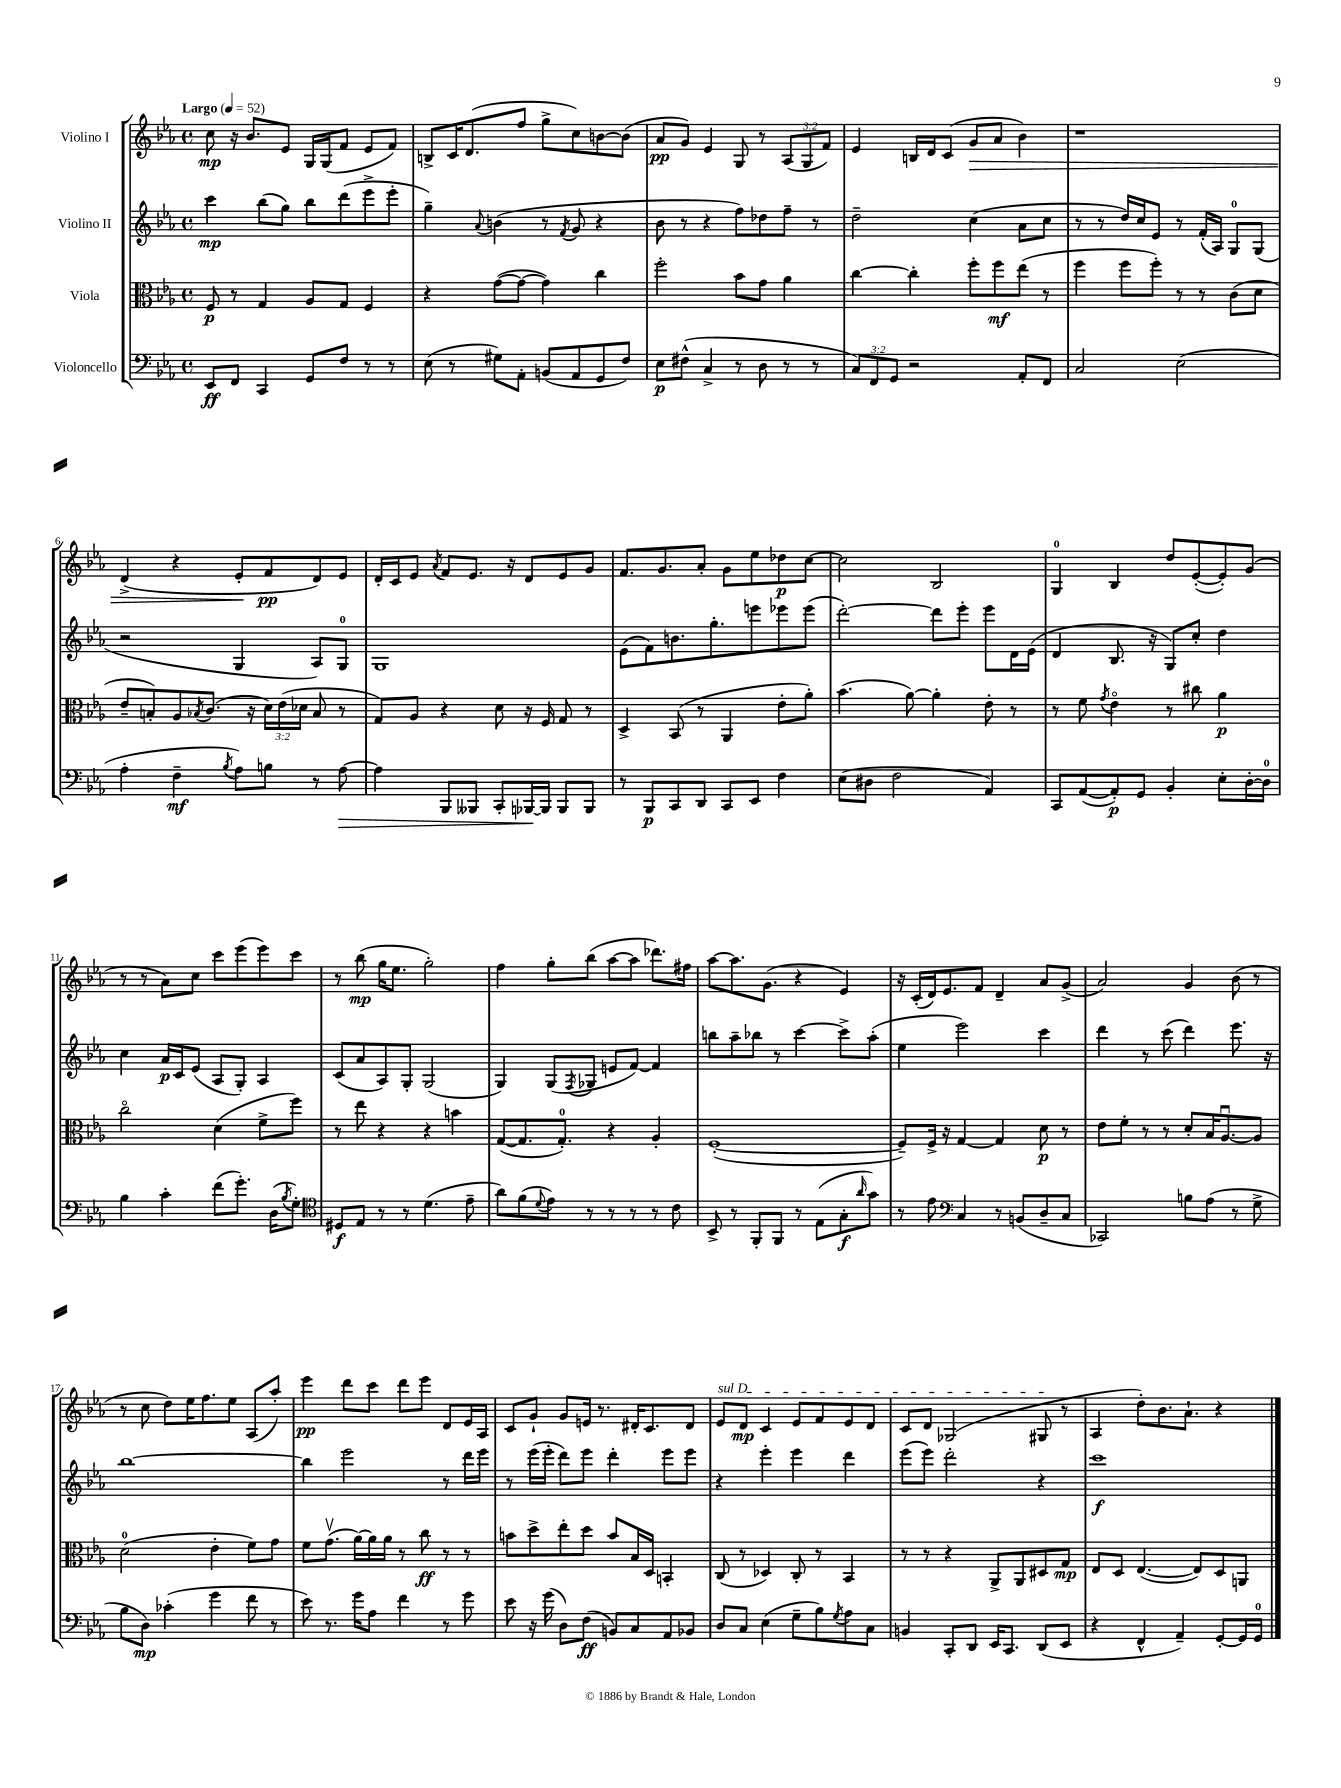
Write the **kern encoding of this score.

**kern	**dynam	**kern	**dynam	**kern	**dynam	**kern	**dynam
*part4	*part4	*part3	*part3	*part2	*part2	*part1	*part1
*staff4	*staff4	*staff3	*staff3	*staff2	*staff2	*staff1	*staff1
*I"Violoncello	*	*I"Viola	*	*I"Violino II	*	*I"Violino I	*
*clefF4	*	*clefC3	*	*clefG2	*	*clefG2	*
*k[b-e-a-]	*	*k[b-e-a-]	*	*k[b-e-a-]	*	*k[b-e-a-]	*
*M4/4	*	*M4/4	*	*M4/4	*	*M4/4	*
*met(c)	*	*met(c)	*	*met(c)	*	*met(c)	*
*MM52	*	*MM52	*	*MM52	*	*MM52	*
=1	=1	=1	=1	=1	=1	=1	=1
!	!	!	!	!	!	!LO:TX:a:B:t=Largo	!
8EE-/L	ff	8F/	p	4ccc\	mp	8cc\	mp
8FF/J	.	8r	.	.	.	16r	.
.	.	.	.	.	.	8.b-/L	.
4CC/	.	4G/	.	(8bb-\L	.	.	.
.	.	.	.	8gg\J)	.	8e-/J	.
8GG/L	.	8A-/L	.	8bb-\L	.	16G/LL	.
.	.	.	.	.	.	(16G/J	.
8F/J	.	8G/J	.	(8ddd\	.	8f/J	.
8r	.	4F/	.	8eee-^\	.	8e-/L	.
8r	.	.	.	8eee-'\J	.	8f/J)	.
=2	=2	=2	=2	=2	=2	=2	=2
(8E-\	.	4r	.	4gg~\)	.	8Bn^/L	.
8r	.	.	.	.	.	16c/K	.
.	.	.	.	.	.	(8.d/	.
.	.	.	.	8qqa-/	.	.	.
8G#X\L)	.	([8g\L	.	(4bn\	.	.	.
8AA-'\J	.	8g\J_	.	.	.	8ff/J	.
(8BBn/L	.	4g\])	.	8r	.	8gg^\L	.
.	.	.	.	8qf/	.	.	.
8AA-/	.	.	.	8g/	.	8cc\)	.
8GG/	.	4cc\	.	4r	.	[8bn\	.
8F/J)	.	.	.	.	.	(8b\J]	.
=3	=3	=3	=3	=3	=3	=3	=3
8E-\L	p	2ff'\	.	8b-\	.	8a-/L	pp
(8F#X^^\J	.	.	.	8r	.	8g/J)	.
4C^/	.	.	.	4r	.	4e-/	.
8r	.	8b-\L	.	8ff\L)	.	8G/	.
8D\	.	8g\J	.	8dd-X\	.	8r	.
8r	.	4a-\	.	8ff~\J	.	(12A-/L	.
.	.	.	.	.	.	12G/	.
8r	.	.	.	8r	.	.	.
.	.	.	.	.	.	12f/J)	.
=4	=4	=4	=4	=4	=4	=4	=4
12C/L)	.	[4cc\	.	2dd~\	.	4e-/	.
12FF/	.	.	.	.	.	.	.
12GG/J	.	.	.	.	.	.	.
2r	.	4cc'\]	.	.	.	16Bn/LL	.
.	.	.	.	.	.	16d/J	.
.	.	.	.	.	.	(8c/J	.
!	!	!	!	!	!	!	!LO:HP:b
.	.	8ff'\L	.	(4cc\	.	8g/L	>
.	.	8ff\	mf	.	.	8a-/J	.
8AA-'/L	.	(8ee-\J	.	8a-\L	.	4b-\)	.
8FF/J	.	8r	.	8cc\J	.	.	.
=5	=5	=5	=5	=5	=5	=5	=5
2C/	.	4ff\	.	8r	.	1r	.
.	.	.	.	8r	.	.	.
.	.	8ff\L	.	16dd/LL)	.	.	.
.	.	.	.	16cc/J	.	.	.
.	.	8ff'\J)	.	8e-/J	.	.	.
(2E-\	.	8r	.	8r	.	.	.
.	.	8r	.	(16f'/LL	.	.	.
.	.	.	.	16A-/JJ)	.	.	.
.	.	(8c\L	.	8G/L	.	.	.
.	.	8d\J	.	(8G/J	.	.	.
!!LO:LB:g=z
=6	=6	=6	=6	=6	=6	=6	=6
4A-'\	.	8e-~/L	.	2r	.	(4d^/	.
.	.	8Bn'/)	.	.	.	.	.
4F~\	mf	8A-/	.	.	.	4r	.
.	.	8qB-X/	.	.	.	.	.
.	.	(8.c/J	.	.	.	.	.
8qB-/	.	.	.	.	.	.	.
8A-\L)	.	.	.	4G/	.	8e-'/L	.
.	.	16r	.	.	.	.	.
8Bn\J	.	24d\LL)	.	.	.	8f/	] pp
.	.	(24e-\	.	.	.	.	.
.	.	24d-X\JJ	.	.	.	.	.
8r	.	8B-/	.	8A-/L)	.	8d/)	.
!	!LO:HP:b	!	!	!	!	!	!
[8A-\	>	8r	.	8G/J	.	8e-/J	.
=7	=7	=7	=7	=7	=7	=7	=7
4A-\]	.	8G/L)	.	1G	.	16d'/LL	.
.	.	.	.	.	.	16c/J	.
.	.	8A-/J	.	.	.	8e-/J	.
.	.	.	.	.	.	8qa-/	.
8BBB-/L	.	4r	.	.	.	8f/L	.
8BBB--X/J	.	.	.	.	.	8.e-/J	.
8CC'/L	.	8d\	.	.	.	.	.
.	.	.	.	.	.	16r	.
[16BBB-X/L	.	16r	.	.	.	8d/L	.
16BBB-/JJ]	]	16F/	.	.	.	.	.
8BBB-/L	.	8G/	.	.	.	8e-/	.
8BBB-/J	.	8r	.	.	.	8g/J	.
=8	=8	=8	=8	=8	=8	=8	=8
8r	.	4D^/	.	(8e-\L	.	8.f/L	.
8BBB-/L	p	.	.	8f\)	.	.	.
.	.	.	.	.	.	8.g/	.
8CC/	.	(8BB-/	.	8.bn\	.	.	.
8DD/J	.	8r	.	.	.	8a-'/J	.
.	.	.	.	8.gg'\	.	.	.
8CC/L	.	4AA-/	.	.	.	8g\L	.
8EE-/J	.	.	.	8eeen\	.	8ee-\	.
4F\	.	8e-'\L	.	8eee-X\	.	8dd-X\	p
.	.	8a-'\J)	.	(8eee-\J	.	[8cc\J	.
=9	=9	=9	=9	=9	=9	=9	=9
(8E-\L	.	(4.b-\	.	[2ddd'\)	.	2cc\]	.
8D#X\J	.	.	.	.	.	.	.
2F\	.	.	.	.	.	.	.
.	.	[8a-\)	.	.	.	.	.
.	.	4a-'\]	.	8ddd\L]	.	2B-/	.
.	.	.	.	8eee-'\J	.	.	.
4AA-/)	.	8e-'\	.	8eee-\L	.	.	.
.	.	8r	.	16d\L	.	.	.
.	.	.	.	(16e-\JJ	.	.	.
=10	=10	=10	=10	=10	=10	=10	=10
8CC/L	.	8r	.	4d/	.	4G/	.
([8AA-/	.	8f\	.	.	.	.	.
.	.	8qg/	.	.	.	.	.
8AA-'/])	p	4e-\	.	8.B-/	.	4B-/	.
8GG/J	.	.	.	.	.	.	.
.	.	.	.	16r	.	.	.
4BB-'/	.	8r	.	8G/L)	.	8dd/L	.
.	.	8cc#X\	.	8cc'/J	.	([8e-'/	.
8E-'\L	.	4a-\	p	4dd\	.	8e-'/])	.
[16D'\L	.	.	.	.	.	(8g/J	.
16D\JJ]	.	.	.	.	.	.	.
!!LO:LB:g=z
=11	=11	=11	=11	=11	=11	=11	=11
4B-\	.	2cc\	.	4cc\	.	8r	.
.	.	.	.	.	.	8r	.
4c'\	.	.	.	16a-/LL	p	8a-\L)	.
.	.	.	.	16c/J	.	.	.
.	.	.	.	(8e-/J	.	8cc\J	.
(8f\L	.	(4d\	.	8A-/L	.	8ccc\L	.
8.g'\J)	.	.	.	8G'/J)	.	(8eee-\	.
.	.	8f^\L	.	4A-/	.	8eee-\)	.
(16D\KL	.	.	.	.	.	.	.
8qB-/	.	.	.	.	.	.	.
8G'\J)	.	8ff\J)	.	.	.	8ccc\J	.
=12	=12	=12	=12	=12	=12	=12	=12
*clefC4	*	*	*	*	*	*	*
8D#X/L	f	8r	.	(8c/L	.	8r	.
8E-/J	.	8ee-\	.	8a-/	.	(8bb-\	mp
8r	.	4r	.	8A-/)	.	16gg\KL	.
.	.	.	.	.	.	8.ee-\J	.
8r	.	.	.	8G'/J	.	.	.
(4.d\	.	4r	.	(2G/	.	2gg'\)	.
.	.	4bn\	.	.	.	.	.
8e-~\	.	.	.	.	.	.	.
=13	=13	=13	=13	=13	=13	=13	=13
8a-\L)	.	([8G/L	.	4G/)	.	4ff\	.
(8f\	.	8.G/]	.	.	.	.	.
8qqd/	.	.	.	.	.	.	.
8e-\J)	.	.	.	(8G/L	.	8gg'\L	.
.	.	8.G'/J)	.	.	.	.	.
.	.	.	.	8qF/	.	.	.
8r	.	.	.	8G-X/J	.	(8bb-\J	.
8r	.	4r	.	8en/L	.	[8aa-\L	.
8r	.	.	.	[8f/J)	.	8aa-\J]	.
8r	.	4A-'/	.	4f/]	.	8.ddd-X\L)	.
8c\	.	.	.	.	.	.	.
.	.	.	.	.	.	16ff#X\Jk	.
=14	=14	=14	=14	=14	=14	=14	=14
8BB-^/	.	([1F'	.	8bbn\L	.	[8aa-\L	.
8r	.	.	.	8aa-~\	.	8.aa-\]	.
8FF'/L	.	.	.	8bb-X\J	.	.	.
.	.	.	.	.	.	(8.g\J	.
8FF/J	.	.	.	8r	.	.	.
8r	.	.	.	[4ccc\	.	4r	.
(8E-\L	.	.	.	.	.	.	.
8G'\	f	.	.	8ccc^\L]	.	4e-/)	.
16qqa-/	.	.	.	.	.	.	.
8g\J)	.	.	.	(8aa-'\J	.	.	.
=15	=15	=15	=15	=15	=15	=15	=15
8r	.	8F~/L])	.	4ee-\	.	16r	.
.	.	.	.	.	.	(16c'/LL	.
8e-\	.	16F^/Jk	.	.	.	16d/J)	.
.	.	16r	.	.	.	8.e-/	.
*clefF4	*	*	*	*	*	*	*
4C/	.	[4G/	.	2eee-\)	.	.	.
.	.	.	.	.	.	8f/J	.
8r	.	4G/]	.	.	.	4d~/	.
(8BBn/L	.	.	.	.	.	.	.
8D~/	.	8d\	p	4ccc\	.	8a-/L	.
8C/J	.	8r	.	.	.	(8g^/J	.
=16	=16	=16	=16	=16	=16	=16	=16
2CC-X/)	.	8e-\L	.	4ddd\	.	2a-/)	.
.	.	8f'\J	.	.	.	.	.
.	.	8r	.	8r	.	.	.
.	.	8r	.	(8ccc\	.	.	.
8Bn\L	.	8d'/L	.	4ddd\)	.	4g/	.
(8A-\J	.	16B-/K	.	.	.	.	.
.	.	[8.A-u/	.	.	.	.	.
8r	.	.	.	8.eee-\	.	(8b-\	.
8G^\	.	8A-/J]	.	.	.	8r	.
.	.	.	.	16r	.	.	.
!!LO:LB:g=z
=17	=17	=17	=17	=17	=17	=17	=17
8B-\L	.	(2d\	.	[1bb-	.	8r	.
8D\J)	mp	.	.	.	.	8cc\	.
(4c-X'\	.	.	.	.	.	8dd\L)	.
.	.	.	.	.	.	16ee-\K	.
.	.	.	.	.	.	8.ff\	.
4g\	.	4e-'\	.	.	.	.	.
.	.	.	.	.	.	8ee-\J	.
8f\	.	8f\L)	.	.	.	(8A-/L	.
8r	.	8g\J	.	.	.	8aa-'/J)	.
=18	=18	=18	=18	=18	=18	=18	=18
8e-\)	.	8f\L	.	4bb-\]	.	4eee-\	pp
8.r	.	(8.gv\J	.	.	.	.	.
.	.	.	.	2eee-\	.	8ddd\L	.
16g\KL	.	[16a-\LL)	.	.	.	.	.
8A-\J	.	16a-\]	.	.	.	8ccc\J	.
.	.	16a-\JJ	.	.	.	.	.
4f\	.	8r	.	.	.	8ddd\L	.
.	.	8cc\	ff	.	.	8eee-\J	.
8r	.	8r	.	8r	.	8d/L	.
8g\	.	8r	.	16ddd\LL	.	16e-/L	.
.	.	.	.	16eee-\JJ	.	16A-/JJ	.
=19	=19	=19	=19	=19	=19	=19	=19
8e-\	.	8bn\L	.	8r	.	8c/L	.
16r	.	8dd^\	.	(16eee-\LL	.	8g`/J	.
(16g\	.	.	.	16eee-'\JJ	.	.	.
8D\L)	.	8ee-'\	.	8ddd\L)	.	8g/L	.
(8F\J	ff	8dd\J	.	8eee-\J	.	16en/Jk	.
.	.	.	.	.	.	8.r	.
8BBn/L)	.	8b/L	.	4ddd'\	.	.	.
8C/	.	16B-/L	.	.	.	16d#X'/KL	.
.	.	16D/JJ	.	.	.	8.c/	.
8AA-/	.	4BBn'/	.	8eee-\L	.	.	.
8BB-X/J	.	.	.	8eee-\J	.	8d#/J	.
=20	=20	=20	=20	=20	=20	=20	=20
!	!	!	!	!	!	!LO:TX:a:i:t=sul D	!
8D/L	.	(8C/	.	4r	.	8e-/L	.
8C/J	.	8r	.	.	.	8d/J	mp
(4E-\	.	4D-X/)	.	4eee-'\	.	4c/	.
8G~\L	.	8C'/	.	4eee-\	.	8e-/L	.
8B-\)	.	8r	.	.	.	8f/	.
8qG/	.	.	.	.	.	.	.
8A-\	.	4BB-/	.	4ddd\	.	8e-/	.
8C\J	.	.	.	.	.	8d/J	.
=21	=21	=21	=21	=21	=21	=21	=21
4BBn/	.	8r	.	(8eee-\L	.	8c/L	.
.	.	8r	.	8eee-\J)	.	8d/J	.
8CC'/L	.	4r	.	2ddd'\	.	(2G-X/	.
8DD/J	.	.	.	.	.	.	.
16EE-/KL	.	8AA-^/L	.	.	.	.	.
8.CC/J	.	.	.	.	.	.	.
.	.	8AA-/	.	.	.	.	.
(8DD/L	.	8D#X/	.	4r	.	8G#X/	.
8EE-/J	.	8G/J	mp	.	.	8r	.
=22	=22	=22	=22	=22	=22	=22	=22
4r	.	8E-/L	.	1ccc	f	4A-/	.
.	.	8D/J	.	.	.	.	.
4FF^^/	.	([4.E-/	.	.	.	8dd'\L)	.
.	.	.	.	.	.	8.b-\	.
4AA-~/)	.	.	.	.	.	.	.
.	.	.	.	.	.	8.a-`\J	.
.	.	8E-/L])	.	.	.	.	.
[8GG'/L	.	8D/	.	.	.	4r	.
16GG/L]	.	8AAn/J	.	.	.	.	.
16GG/JJ	.	.	.	.	.	.	.
==	==	==	==	==	==	==	==
*-	*-	*-	*-	*-	*-	*-	*-
